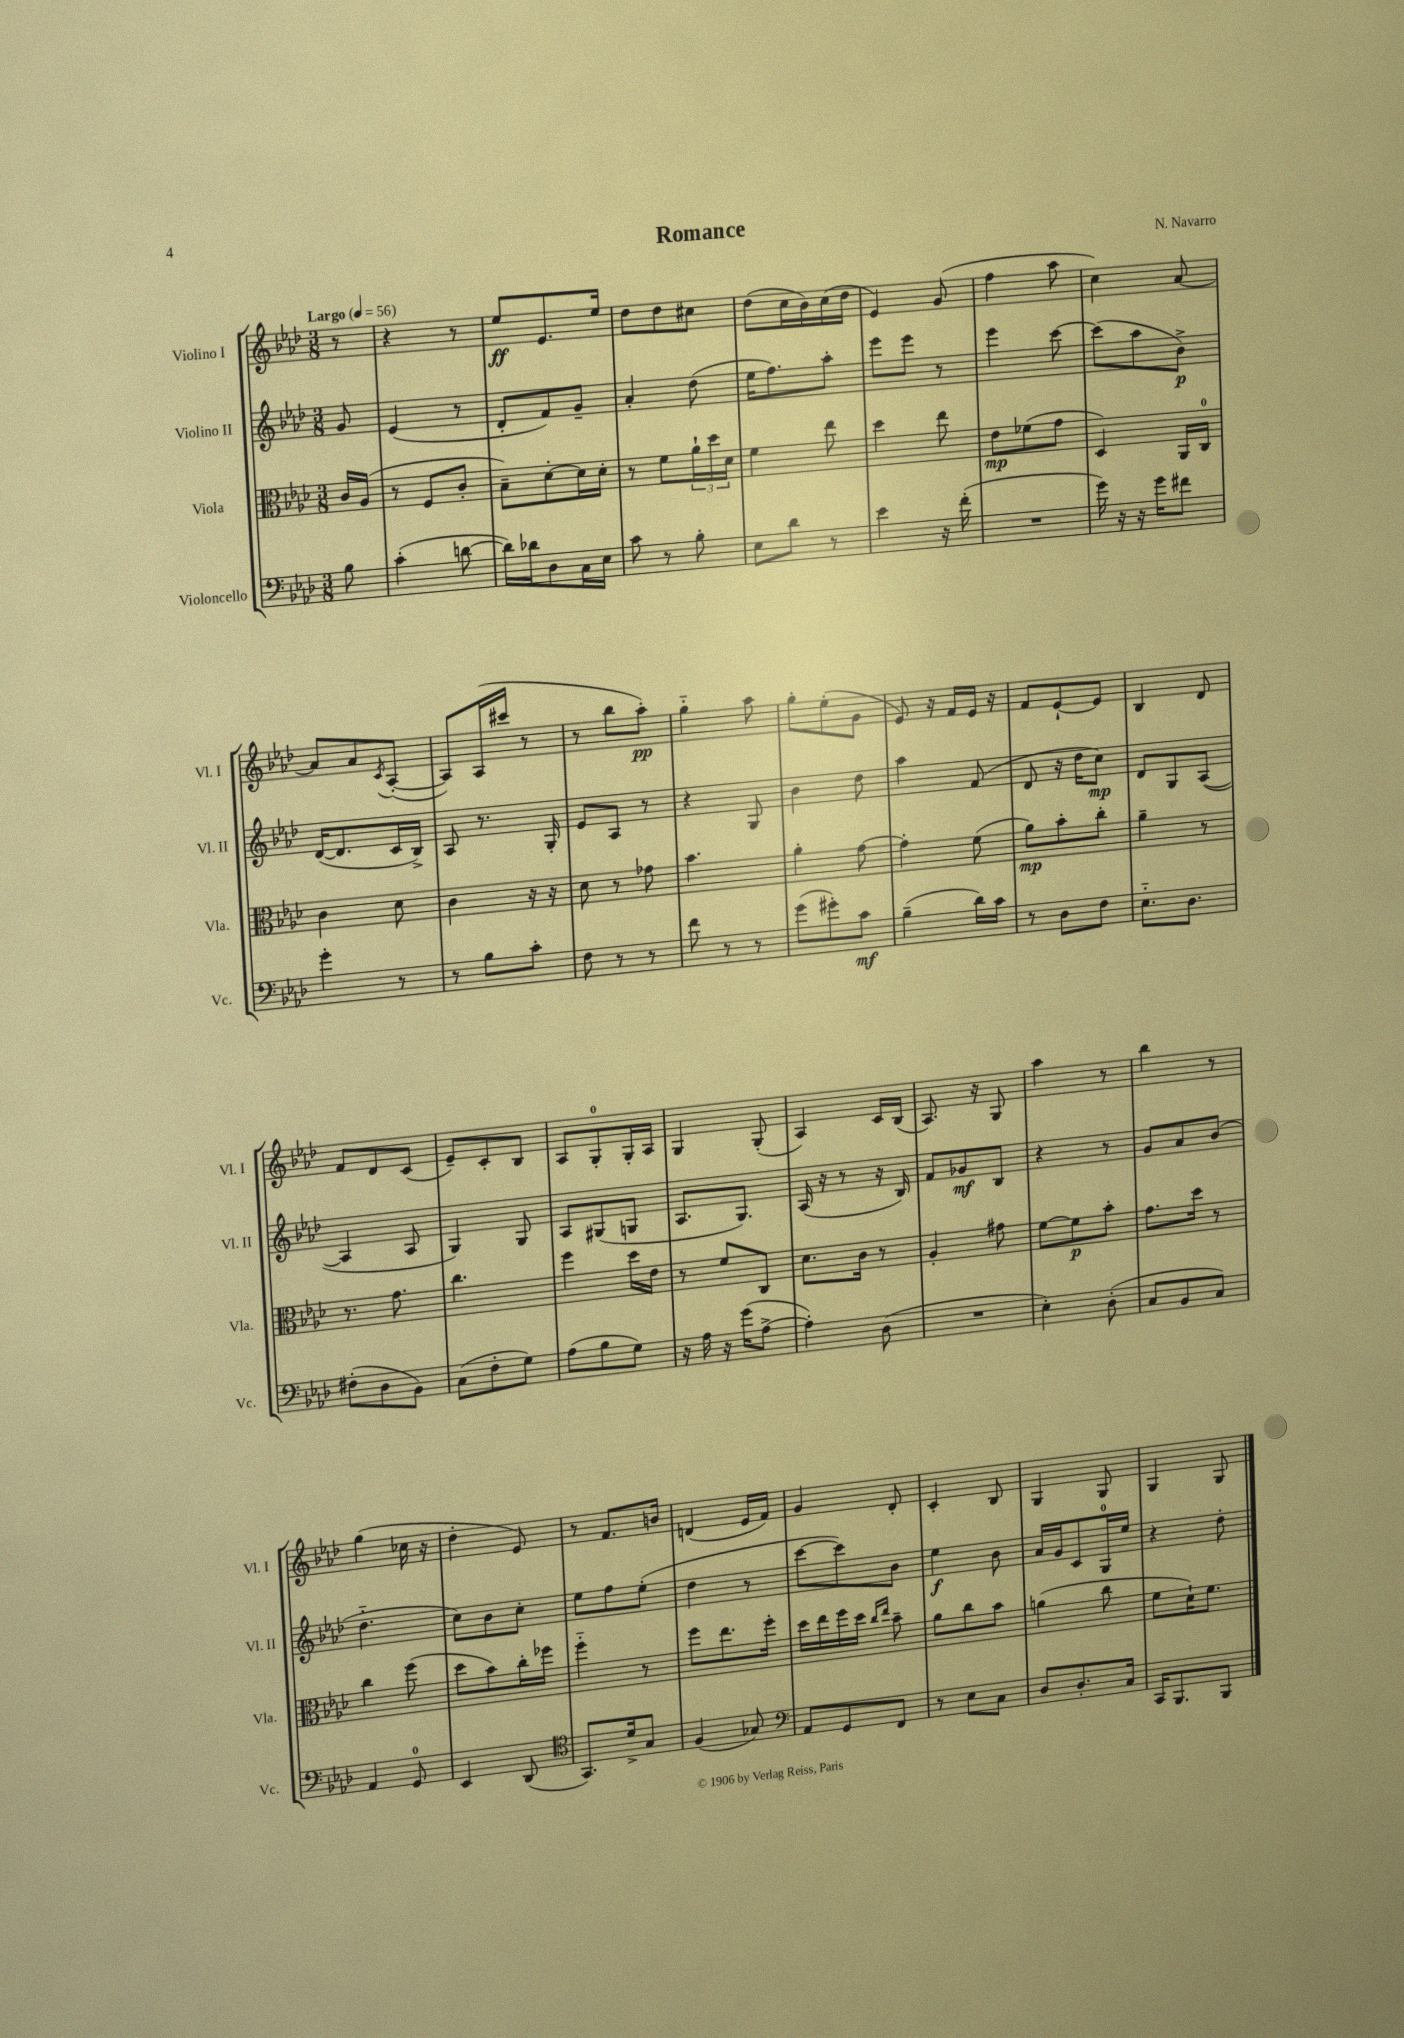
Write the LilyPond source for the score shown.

\header { title = "Romance" composer = "N. Navarro" }
<<
\new StaffGroup <<
\new Staff = "s0" \with { instrumentName = "Violino I" shortInstrumentName = "Vl. I" } {
    \clef treble \key aes \major \numericTimeSignature \time 3/8 \partial 8 \tempo "Largo" 4 = 56
    r8 |
    r4 r8 |
    ees''8\ff ees'8. ees''16 |
    des''8 des''8 cis''8 |
    des''8( c''16 bes'16) c''16( des''16 |
    ees'4) g'8( |
    f''4 aes''8 |
    c''4) aes'8~ |
    aes'8 aes'8 \acciaccatura { c'8 } aes8~-.( |
    aes8) aes16( cis'''16 r8 |
    r8 bes''8 aes''8-.\pp) |
    g''4-_ aes''8 |
    g''8-. ees''8-.( g'8 |
    ees'8) r16 f'16 ees'16 r16 |
    f'8 ees'8~-! ees'8 |
    bes4 des'8 |
    f'8 des'8 c'8( |
    ees'8--) c'8-. bes8 |
    aes8 g8-0-. g16-. aes16 |
    g4 g8-.( |
    aes4) c'16 bes16( |
    aes8.) r16 g8 |
    aes''4 r8 |
    bes''4 r8 |
    g''4( ces''16 r16 |
    des''4-. ees'8) |
    r8 f'8. b'16 |
    d'4( ees'16 f'16) |
    g'4 des'8-. |
    c'4-. bes8 |
    g4 g8 |
    g4 g8 \bar "|." |
}
\new Staff = "s1" \with { instrumentName = "Violino II" shortInstrumentName = "Vl. II" } {
    \clef treble \key aes \major \numericTimeSignature \time 3/8 \partial 8
    g'8 |
    ees'4( r8 |
    des'8-. f'8) g'8-- |
    aes'4-. des''8( |
    ees''16 f''8.) aes''8-. |
    ees'''8 ees'''8 r8 |
    ees'''4 c'''8~ |
    c'''8( aes''8 bes'8->\p) |
    des'16~( des'8. c'16 bes16->) |
    aes8 r8. g16-. |
    ees'8 aes8 r8 |
    r4 g8 |
    bes'4 des''8 |
    aes''4 f'8( |
    des'8 r16 des''16 c''8\mp) |
    des'8 g8 aes8~( |
    aes4 aes8 |
    g4) g8 |
    aes8 gis8( g8 |
    aes8. g8.) |
    aes16( r16 r8 r16 bes16) |
    f'8 ges'8\mf bes8 |
    r4 r8 |
    g'8 aes'8 bes'8( |
    des''4.-_ |
    c''8) bes'8 c''8-. |
    ees''8 f''8 ees''8-.( |
    des''4 r8 |
    c'''8~ c'''8) bes'8 |
    ees''4\f bes'8 |
    aes'16 g'16 c'8 g16-0 ees''16 |
    r4 des''8-. \bar "|." |
}
\new Staff = "s2" \with { instrumentName = "Viola" shortInstrumentName = "Vla." } {
    \clef alto \key aes \major \numericTimeSignature \time 3/8 \partial 8
    c'16 aes16( |
    r8 f8 c'8-. |
    bes8--) des'8~-. des'16 des'16-. |
    r8 f'8 \tuplet 3/2 { aes'16-! des''16 des'16 } |
    f'4 ees''8 |
    des''4 ees''8 |
    ees'8\mp fes'8( g'8 |
    des4) aes,16 c16-0 |
    c'4 des'8 |
    c'4 r16 r16 |
    des'8 r8 ges'8 |
    bes'4. |
    aes'4-. g'8~ |
    g'4-. f'8( |
    aes'8\mp) bes'8-. c''8-. |
    aes'4-- r8 |
    r8. g'8. |
    c''4. |
    f''4 des''16 ees'16 |
    r8 f'8 c8 |
    des'8. c'16 r8 |
    aes4-. gis'8 |
    f'8~ f'8\p bes'8-. |
    g'8. des''16 r8 |
    c''4 f''8( |
    des''8 bes'8) c''16-. fes''16 |
    f''4-_ r8 |
    f''8 ees''8. f''16-. |
    des''16 ees''16 f''16 des''16 \grace { c''16 ees''16 } bes'8-- |
    aes'8 c''8 bes'8 |
    a'4( c''8 |
    f'8 des'16-!) f'8. \bar "|." |
}
\new Staff = "s3" \with { instrumentName = "Violoncello" shortInstrumentName = "Vc." } {
    \clef bass \key aes \major \numericTimeSignature \time 3/8 \partial 8
    bes8 |
    c'4-.( d'8~ |
    d'16) des'16 des8 c16 ees16 |
    c'8 r8 bes8-. |
    ees8 des'8 r8 |
    ees'4 r16 f'16-.( |
    R4. |
    g'16) r16 r16 g'16 fis'8 |
    g'4-. r8 |
    r8 bes8 c'8-. |
    f8 r8 r8 |
    f'8 r8 r8 |
    g'8( gis'8-.) c'8\mf |
    bes4--( des'16) c'16 |
    r8 des8 f8 |
    ees8.-_ des8. |
    fis8-.( des8 bes,8) |
    c8( f8-. g8) |
    aes8( bes8 g8) |
    r16 aes16 r16 g'16( aes8~-> |
    aes4-.) des8( |
    R4. |
    ees4-.) des8-.( |
    c8 bes,8 c8) |
    aes,4 g,8-0 |
    ees,4 des,8( |
    \clef tenor g,8.) des'16-> g8 |
    f4( ges8) |
    \clef bass aes,8 g,8 f,8 |
    r8 ees8 c8 |
    des8 des8.-. c16 |
    c,16 bes,,8. bes,,8 \bar "|." |
}
>>
>>
\layout { \context { \Score \remove "Bar_number_engraver" } }
